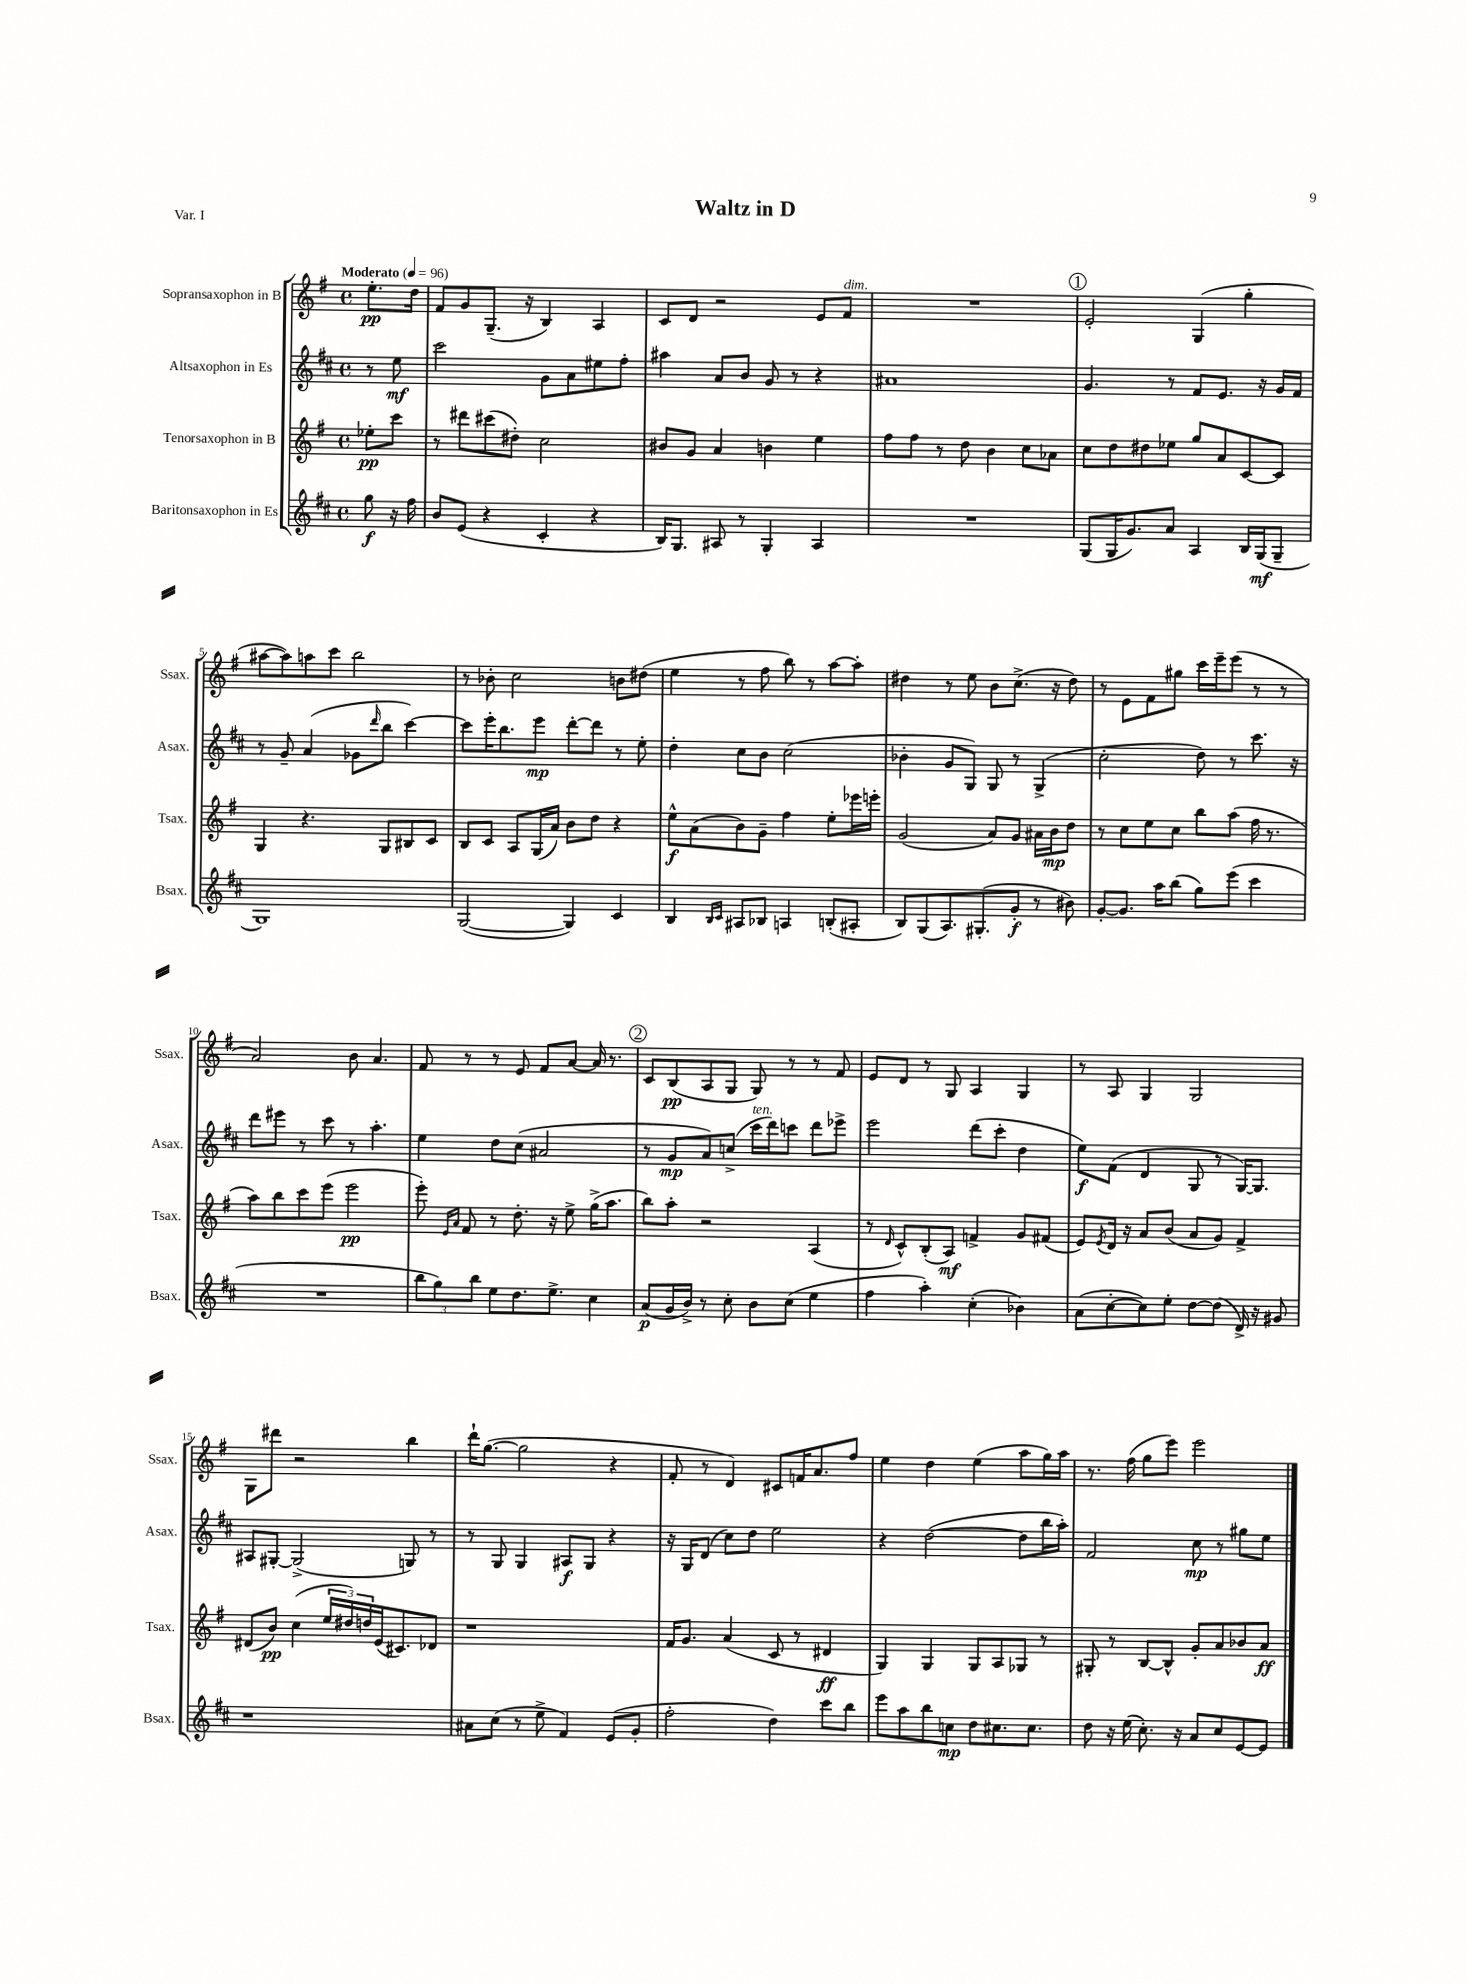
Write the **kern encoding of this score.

**kern	**dynam	**kern	**dynam	**kern	**dynam	**kern	**dynam
*part4	*part4	*part3	*part3	*part2	*part2	*part1	*part1
*staff4	*staff4	*staff3	*staff3	*staff2	*staff2	*staff1	*staff1
*I"Baritonsaxophon in Es	*	*I"Tenorsaxophon in B	*	*I"Altsaxophon in Es	*	*I"Sopransaxophon in B	*
*I'Bsax.	*	*I'Tsax.	*	*I'Asax.	*	*I'Ssax.	*
*clefG2	*	*clefG2	*	*clefG2	*	*clefG2	*
*k[f#c#]	*	*k[f#]	*	*k[f#c#]	*	*k[f#]	*
*M4/4	*	*M4/4	*	*M4/4	*	*M4/4	*
*met(c)	*	*met(c)	*	*met(c)	*	*met(c)	*
*MM96	*	*MM96	*	*MM96	*	*MM96	*
=	=	=	=	=	=	=	=
!	!	!	!	!	!	!LO:TX:a:B:t=Moderato	!
8gg\	f	8ee-X'\L	pp	8r	.	8.ee'\L	pp
16r	.	8ccc\J	.	8ee\	mf	.	.
16ff#\	.	.	.	.	.	16dd\Jk	.
=1	=1	=1	=1	=1	=1	=1	=1
8b/L	.	8r	.	2ccc#\	.	8f#/L	.
(8e/J	.	8ddd#X\L	.	.	.	8g/	.
4r	.	(8ccc#X\	.	.	.	(8.G~/J	.
.	.	8dd#X'\J)	.	.	.	.	.
.	.	.	.	.	.	16r	.
4c#'/	.	2cc\	.	8g\L	.	4B/)	.
.	.	.	.	8a\	.	.	.
4r	.	.	.	8ee#X\	.	4A/	.
.	.	.	.	8ff#'\J	.	.	.
=2	=2	=2	=2	=2	=2	=2	=2
16B/KL)	.	8b#X/L	.	4aa#X\	.	8c/L	.
8.G/J	.	.	.	.	.	.	.
.	.	8g/J	.	.	.	8d/J	.
8A#X/	.	4a/	.	8a/L	.	2r	.
8r	.	.	.	8b/J	.	.	.
4G'/	.	4bn\	.	8g/	.	.	.
.	.	.	.	8r	.	.	.
4A#/	.	4ee\	.	4r	.	8e/L	.
!	!	!	!	!	!	!LO:TX:a:i:t=dim.	!
.	.	.	.	.	.	8f#/J	.
=3	=3	=3	=3	=3	=3	=3	=3
1r	.	8ff#\L	.	1a#X	.	1r	.
.	.	8ff#\J	.	.	.	.	.
.	.	8r	.	.	.	.	.
.	.	8dd\	.	.	.	.	.
.	.	4b\	.	.	.	.	.
.	.	8cc\L	.	.	.	.	.
.	.	8a-X\J	.	.	.	.	.
!!LO:REH:place=s1:t=1
=4	=4	=4	=4	=4	=4	=4	=4
(8G/L	.	8cc\L	.	4.g/	.	2e'/	.
16G/K	.	8dd\	.	.	.	.	.
8.g/)	.	.	.	.	.	.	.
.	.	8dd#X\	.	.	.	.	.
8a/J	.	8ee-X\J	.	8r	.	.	.
4A/	.	8gg/L	.	8f#/L	.	(4G/	.
.	.	8a/	.	8.e/J	.	.	.
16B/LL	.	[8c/	.	.	.	4gg'\	.
(16G/J	mf	.	.	16r	.	.	.
8G~/J	.	8c/J]	.	16g/LL	.	.	.
.	.	.	.	16f#/JJ	.	.	.
!!LO:LB:g=z
=5	=5	=5	=5	=5	=5	=5	=5
1G)	.	4G/	.	8r	.	[8aa#X\L	.
.	.	.	.	8g~/	.	8aa#\])	.
.	.	4.r	.	(4a/	.	8aan\	.
.	.	.	.	.	.	8ccc\J	.
.	.	.	.	8g-X\L	.	2bb\	.
.	.	.	.	16qqddd/	.	.	.
.	.	8G/L	.	8bb\J	.	.	.
.	.	8B#X/	.	[4ccc#\)	.	.	.
.	.	8c/J	.	.	.	.	.
=6	=6	=6	=6	=6	=6	=6	=6
([2G/	.	8B/L	.	8ccc#\L]	.	8r	.
.	.	8c/J	.	16eee'\K	.	8b-X'\	.
.	.	.	.	8.bb\	.	.	.
.	.	8A/L	.	.	.	2cc\	.
.	.	(16G/L	.	8eee\J	mp	.	.
.	.	16a/JJ)	.	.	.	.	.
4G/])	.	8b\L	.	[8ddd'\L	.	.	.
.	.	8dd\J	.	8ddd\J]	.	.	.
4c#/	.	4r	.	8r	.	8bn\L	.
.	.	.	.	8ee'\	.	(8dd#X\J	.
=7	=7	=7	=7	=7	=7	=7	=7
4B/	.	8ee^^\L	f	4dd'\	.	4ee\	.
.	.	(8a\	.	.	.	.	.
16qqB/LL	.	.	.	.	.	.	.
16qqc#/JJ	.	.	.	.	.	.	.
8A#X/L	.	8b\)	.	8cc#\L	.	8r	.
8B-X/J	.	8g~\J	.	8b\J	.	8ff#\	.
4An/	.	4ff#\	.	(2cc#\	.	8bb\)	.
.	.	.	.	.	.	8r	.
(8Bn'/L	.	8ee'\L	.	.	.	[8aa\L	.
8A#X'/J	.	16eee-X\L	.	.	.	8aa'\J]	.
.	.	16eeen'\JJ	.	.	.	.	.
=8	=8	=8	=8	=8	=8	=8	=8
8B/L)	.	(2g/	.	4b-X'\	.	4dd#X\	.
(8G/	.	.	.	.	.	.	.
8.A/)	.	.	.	8g/L	.	8r	.
.	.	.	.	8G/J)	.	8ee\	.
(8.G#X'/	.	.	.	.	.	.	.
.	.	8a/L)	.	8G/	.	8b\L	.
8g'/J	f	8g/J	.	8r	.	(8.cc^\J	.
8r	.	16a#X\LL	.	(4G^/	.	.	.
.	.	16b\J	mp	.	.	16r	.
8b#X\)	.	8dd\J	.	.	.	8dd#\)	.
=9	=9	=9	=9	=9	=9	=9	=9
[8g'/L	.	8r	.	2cc#'\	.	8r	.
8.g/J]	.	8cc\L	.	.	.	8e\L	.
.	.	8ee\	.	.	.	8f#\	.
16aa\KL	.	.	.	.	.	.	.
(8bb\J	.	8cc\J	.	.	.	8gg#X\J	.
8gg\L)	.	8bb\L	.	8dd\)	.	16ccc\LL	.
.	.	.	.	.	.	16eee~\J	.
(8eee\J	.	(8aa\J	.	8r	.	(8eee\J	.
4ccc#\	.	16ff#\	.	8.ccc#\	.	8r	.
.	.	8.r	.	.	.	.	.
.	.	.	.	.	.	8r	.
.	.	.	.	16r	.	.	.
!!LO:LB:g=z
=10	=10	=10	=10	=10	=10	=10	=10
1r	.	8aa\L)	.	8ddd\L	.	2a/)	.
.	.	8bb\	.	8eee#X\J	.	.	.
.	.	8ccc\	.	8r	.	.	.
.	.	(8eee\J	.	8ccc#\	.	.	.
.	.	2eee\	pp	8r	.	8b\	.
.	.	.	.	4.aa'\	.	4.a/	.
=11	=11	=11	=11	=11	=11	=11	=11
12bb\L	.	8eee'\)	.	4ee\	.	8f#/	.
12gg\)	.	.	.	.	.	.	.
.	.	16qqe/LL	.	.	.	.	.
.	.	16qqa/JJ	.	.	.	.	.
.	.	8f#/	.	.	.	8r	.
12bb\J	.	.	.	.	.	.	.
8ee\L	.	8r	.	8dd\L	.	8r	.
8.dd\	.	8.dd'\	.	(8cc#\J	.	8e/	.
.	.	.	.	2a#X/	.	8f#/L	.
8.ee^\J	.	16r	.	.	.	.	.
.	.	8ee^\	.	.	.	[8a/J	.
4cc#\	.	(16gg^\KL	.	.	.	16a/]	.
.	.	8.aa\J	.	.	.	8.r	.
!!LO:REH:place=s1:t=2
=12	=12	=12	=12	=12	=12	=12	=12
(8a/L	p	8bb\L)	.	8r	.	8c/L	.
16g/L	.	8aa'\J	.	8g/L	mp	(8B/	pp
16b^/JJ)	.	.	.	.	.	.	.
8r	.	2r	.	8a/)	.	8A/	.
8cc#'\	.	.	.	(8ccn^/J	.	8G/J	.
!	!	!	!	!LO:TX:a:i:t=ten.	!	!	!
8b\L	.	.	.	16ccc#\LL	.	8G/)	.
.	.	.	.	16ddd\J)	.	.	.
(8cc#\J	.	.	.	8cccn\J	.	8r	.
4ee\	.	(4A/	.	8ddd\L	.	8r	.
.	.	.	.	8eee-X^\J	.	8f#/	.
=13	=13	=13	=13	=13	=13	=13	=13
4ff#\	.	8r	.	2eee\	.	8e/L	.
.	.	16qqd/	.	.	.	.	.
.	.	8c^^/L)	.	.	.	8d/J	.
4aa'\)	.	(8B'/	.	.	.	8r	.
.	.	8A/J)	mf	.	.	8G/	.
(4cc#'\	.	4fn^/	.	(8ddd\L	.	4A/	.
.	.	.	.	8ccc#'\J	.	.	.
4b-X\)	.	8g/L	.	4dd\	.	4G/	.
.	.	(8f#X/J	.	.	.	.	.
=14	=14	=14	=14	=14	=14	=14	=14
(8a\L	.	8e/L)	.	8ee\L)	f	8r	.
.	.	8qe/	.	.	.	.	.
[8cc#'\	.	16d/Jk	.	(8f#\J	.	8A/	.
.	.	16r	.	.	.	.	.
8cc#\])	.	8a/L	.	4d/	.	4G/	.
8ee'\J	.	(8b/J	.	.	.	.	.
[8dd\L	.	8a/L	.	8G/	.	2G/	.
(8dd\J]	.	8g/J)	.	8r	.	.	.
16d^/)	.	4f#^/	.	[16G/KL)	.	.	.
16r	.	.	.	8.G/J]	.	.	.
8g#X/	.	.	.	.	.	.	.
!!LO:LB:g=z
=15	=15	=15	=15	=15	=15	=15	=15
1r	.	(8d#X/L	.	8A#X/L	.	8G\L	.
.	.	8b/J)	pp	[8G#X'/J	.	8ddd#X\J	.
.	.	(4cc\	.	(2G#^/]	.	2r	.
.	.	24ee/LL	.	.	.	.	.
.	.	24dd#X/)	.	.	.	.	.
.	.	24ddn/	.	.	.	.	.
.	.	(16e/J	.	.	.	.	.
.	.	8.c#X/)	.	.	.	.	.
.	.	.	.	8Gn/)	.	4bb\	.
.	.	8d-X/J	.	8r	.	.	.
=16	=16	=16	=16	=16	=16	=16	=16
8a#X\L	.	1r	.	8r	.	16ddd`\KL	.
.	.	.	.	.	.	([8.gg\J	.
(8cc#\J	.	.	.	8G/	.	.	.
8r	.	.	.	4G/	.	2gg\]	.
8ee^\	.	.	.	.	.	.	.
4f#/)	.	.	.	8A#X/L	f	.	.
.	.	.	.	8G/J	.	.	.
(8e/L	.	.	.	4r	.	4r	.
8g'/J	.	.	.	.	.	.	.
=17	=17	=17	=17	=17	=17	=17	=17
2ff#'\	.	16f#/KL	.	16r	.	8f#'/	.
.	.	8.g/J	.	16G/KL	.	.	.
.	.	.	.	(8d/J	.	8r	.
.	.	(4a/	.	8cc#\L)	.	4d/)	.
.	.	.	.	8dd\J	.	.	.
4dd\)	.	8c/	.	2ee\	.	8c#X/L	.
.	.	8r	.	.	.	16fn/K	.
.	.	.	.	.	.	8.a/	.
8ccc#\L	.	4d#X/	ff	.	.	.	.
8bb\J	.	.	.	.	.	8ff#/J	.
=18	=18	=18	=18	=18	=18	=18	=18
8eee\L	.	4G/)	.	4r	.	4ee\	.
8aa\	.	.	.	.	.	.	.
8bb\	.	4G/	.	([2dd\	.	4dd\	.
8ccn\J	mp	.	.	.	.	.	.
8dd\L	.	8G/L	.	.	.	(4ee\	.
8.cc#X\	.	8A/	.	.	.	.	.
.	.	8G-X/J	.	8dd\L]	.	8aa\L	.
8.cc#\J	.	.	.	.	.	.	.
.	.	8r	.	16bb\L	.	16gg\L)	.
.	.	.	.	16aa'\JJ)	.	16aa\JJ	.
=19	=19	=19	=19	=19	=19	=19	=19
8dd\	.	8G#X'/	.	2f#/	.	8.r	.
16r	.	8r	.	.	.	.	.
(16ee\	.	.	.	.	.	(16ff#\	.
8.cc#'\)	.	[8B/L	.	.	.	8gg\L	.
.	.	8B^^/J]	.	.	.	8eee\J)	.
16r	.	.	.	.	.	.	.
8a/L	.	8g'/L	.	8cc#\	mp	2eee\	.
8cc#/	.	8a/	.	8r	.	.	.
[8e/	.	8b-X/	.	8gg#X\L	.	.	.
8e/J]	.	8a/J	ff	8ee\J	.	.	.
==	==	==	==	==	==	==	==
*-	*-	*-	*-	*-	*-	*-	*-
